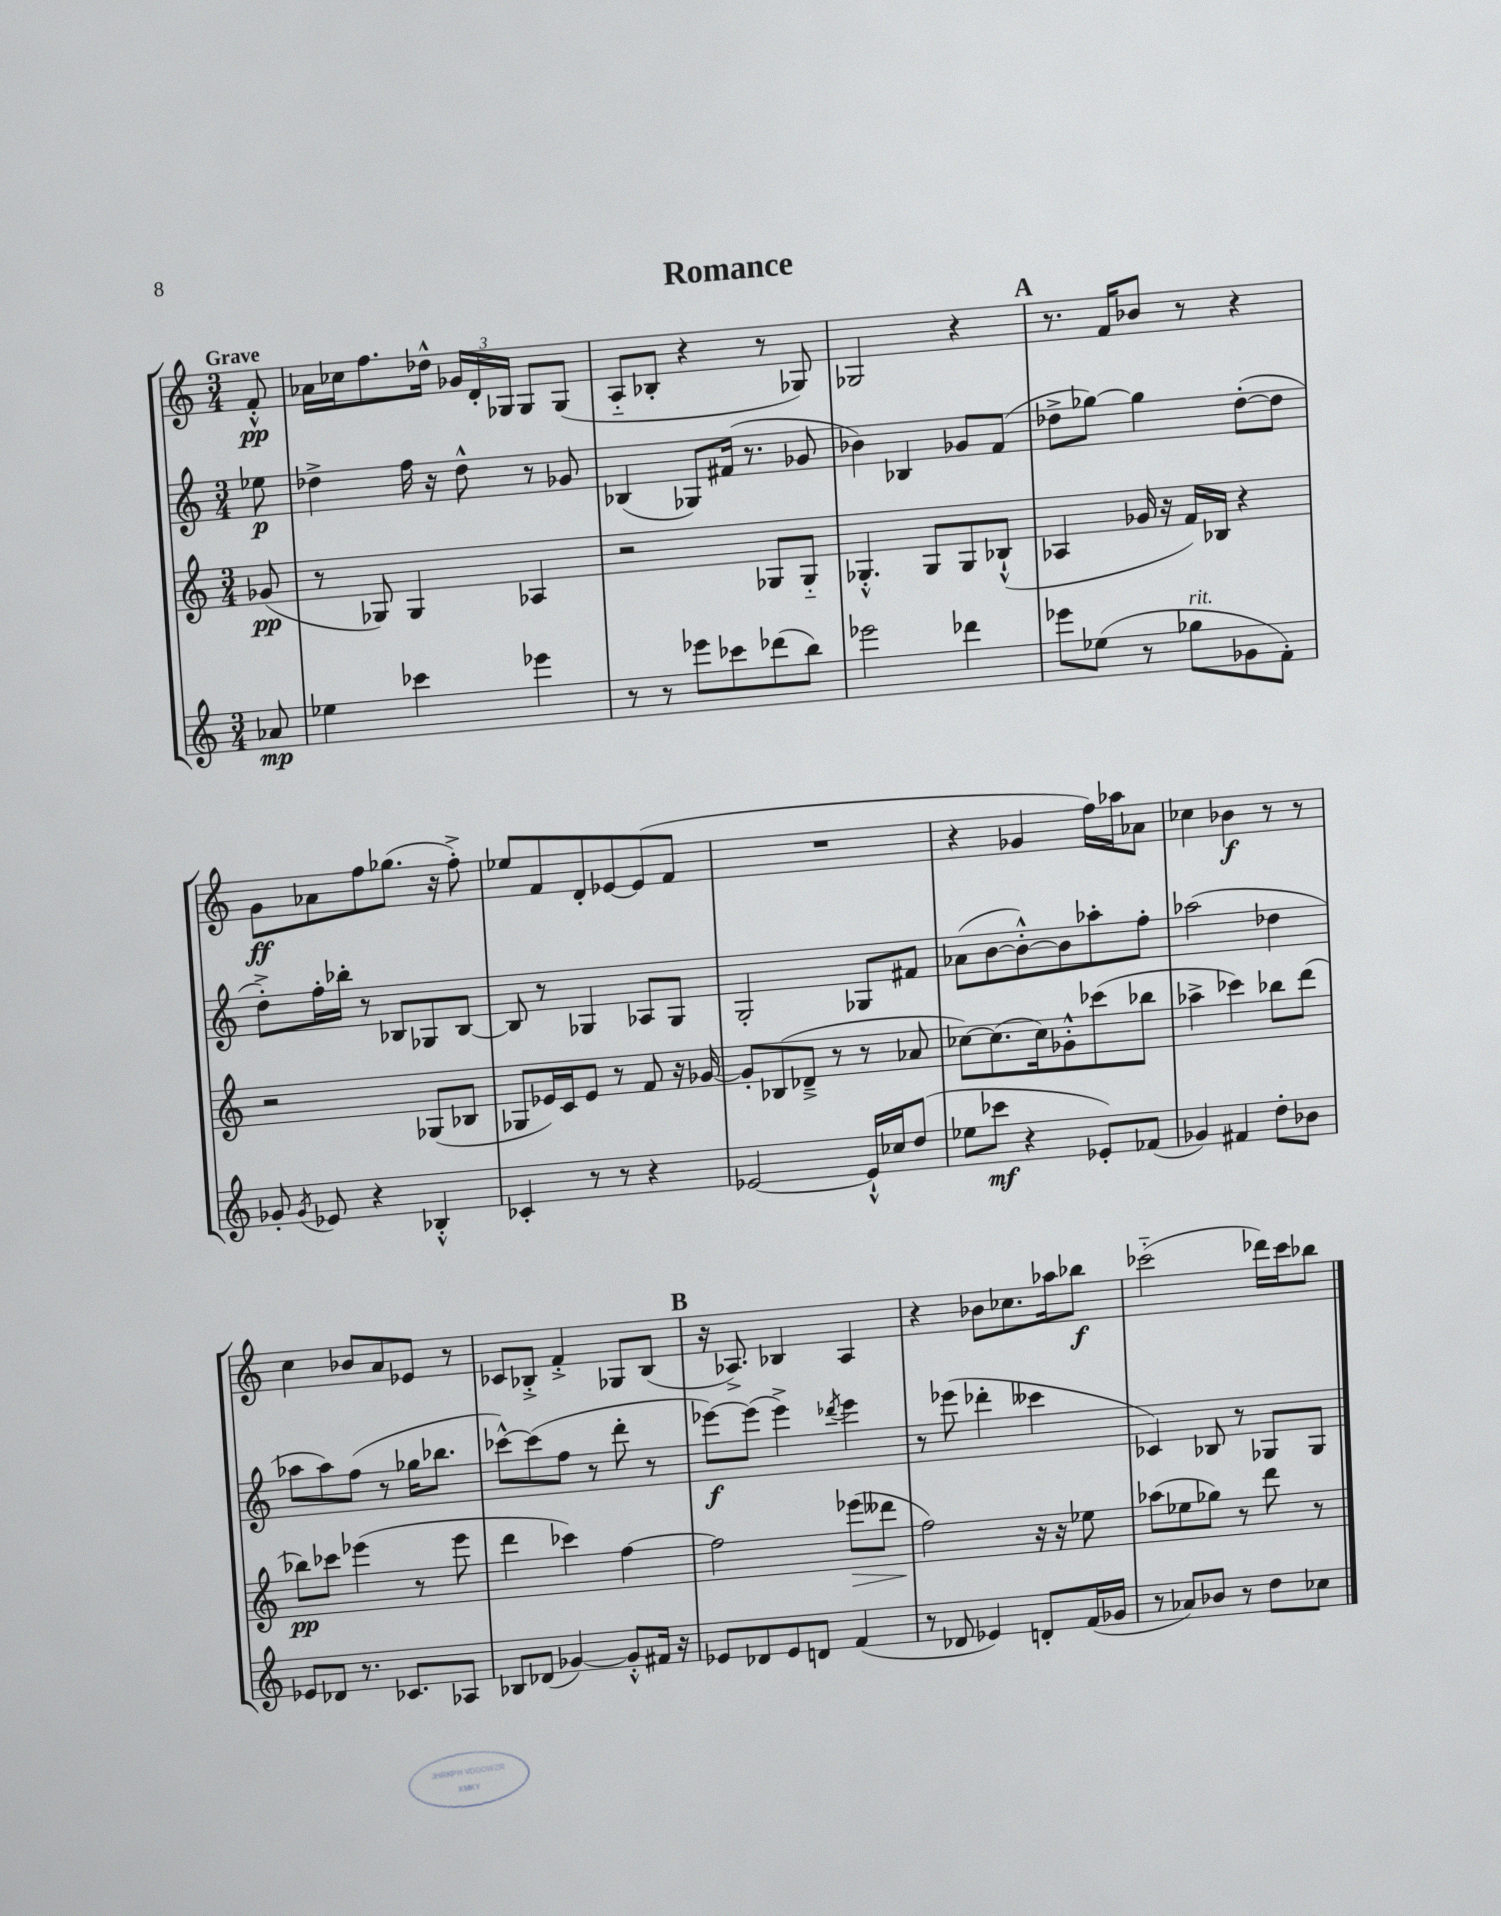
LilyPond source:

\header { title = "Romance" }
<<
\new StaffGroup <<
\new Staff = "s0" {
    \clef treble \key c \major \numericTimeSignature \time 3/4 \partial 8 \tempo "Grave"
    \autoBeamOff f'8-.-^\pp |
    aes'16[ ces''16 f''8. des''16]-^ \tuplet 3/2 { ges'16[ d'16-. ges16] } ges8[ ges8]( |
    a8[-_ bes8]-. r4 r8 ges8) |
    ges2 r4 |
    \mark \markup { \bold "A" } r8. f'16[ bes'8] r8 r4 |
    g'8[\ff aes'8 f''8 ges''8.]( r16 f''8-.->) |
    ees''8[ f'8 d'8-. ees'8~ ees'8( f'8] |
    R2. |
    r4 ges'4 f''16[) aes''16 aes'8] |
    ces''4 bes'4\f r8 r8 |
    c''4 bes'8[ a'8 ees'8] r8 |
    ces'8[ bes8]-.-> f'4-.-> ges8[ bes8]( |
    \mark \markup { \bold "B" } r16 aes8.->) bes4 aes4 |
    r4 bes'8[ ces''8. aes''16 bes''8]\f |
    ces'''2-_( des'''16[) ces'''16 bes''8] \bar "|." |
}
\new Staff = "s1" {
    \clef treble \key c \major \numericTimeSignature \time 3/4 \partial 8
    \autoBeamOff ees''8\p |
    des''4-> f''16 r16 des''8-^ r8 ges'8 |
    bes4( ges8[) fis'16]( r8. ges'8 |
    bes'4) bes4 ges'8[ f'8]( |
    \mark \markup { \bold "A" } des''8[-> ges''8]~) ges''4 des''8[~-.( des''8] |
    d''8[-.->) f''16-. bes''16]-. r8 bes8[ ges8 bes8]~ |
    bes8 r8 ges4 aes8[ ges8] |
    g2-. ges8[ fis'8] |
    aes'8[( b'8~ b'8~-.-^) b'8 aes''8-. f''8]-. |
    aes''2( des''4 |
    aes''8[ aes''8) f''8]( r8 ges''16[ bes''8.] |
    ces'''8[~-^) ces'''8( f''8] r8 d'''8-. r8 |
    \mark \markup { \bold "B" } ees'''8[~\f) ees'''8]( ees'''4->) \acciaccatura { des'''8 } ees'''4 |
    r8 ees'''8( des'''4-. ceses'''4 |
    ces'4) bes8 r8 ges8[ ges8] \bar "|." |
}
\new Staff = "s2" {
    \clef treble \key c \major \numericTimeSignature \time 3/4 \partial 8
    \autoBeamOff ges'8\pp( |
    r8 ges8) ges4 aes4 |
    r2 ges8[ ges8]-_ |
    ges4.-.-^ ges8[ ges8 bes8]-!-^( |
    \mark \markup { \bold "A" } aes4 ges'16 r16 f'16[) bes16] r4 |
    r2 ges8[( bes8] |
    ges8[ ees'16) c'16 ees'8] r8 f'8 r16 ges'16~ |
    ges'8[-. bes8( des'8]---> r8 r8 aes'8 |
    ces''8[~) ces''8.( ces''16) ges'8-.-^ ces'''8( bes''8] |
    aes''4-> ces'''4) bes''8[ d'''8]( |
    bes''8[\pp) ces'''8] ees'''4( r8 ees'''8 |
    d'''4 ces'''4) f''4~ |
    \mark \markup { \bold "B" } f''2 ees'''8[\>( deses'''8] |
    f''2\!) r16 r16 ees''8 |
    aes''8[( ees''8 ges''8]) r8 d'''8 r8 \bar "|." |
}
\new Staff = "s3" {
    \clef treble \key c \major \numericTimeSignature \time 3/4 \partial 8
    \autoBeamOff aes'8\mp |
    ees''4 ces'''4 ees'''4 |
    r8 r8 ees'''8[ ces'''8 des'''8( b''8]) |
    ees'''2 des'''4 |
    \mark \markup { \bold "A" } ees'''8[ ees''8]( r8 ges''8[^\markup { \italic "rit." } ges'8 f'8]-.) |
    ges'8-. \acciaccatura { ges'8 } ees'8 r4 bes4-.-^ |
    ces'4-. r8 r8 r4 |
    ees'2~ ees'16[-!-^ ces''16 d''8]( |
    ees''8[ ces'''8]\mf r4 ees'8[-.) fes'8]( |
    ges'4) fis'4 d''8[-. bes'8] |
    ees'8[ des'8] r8. ces'8.[ aes8] |
    bes8[ des'8]( ges'4~) ges'8[-.-^ fis'16] r16 |
    \mark \markup { \bold "B" } ees'8[ des'8 ees'8 d'8] f'4( |
    r8 des'8 ees'4) d'8[-. f'16( ges'16] |
    r8 aes'8[) bes'8] r8 d''8[ ces''8] \bar "|." |
}
>>
>>
\layout { \context { \Score \remove "Bar_number_engraver" } }
